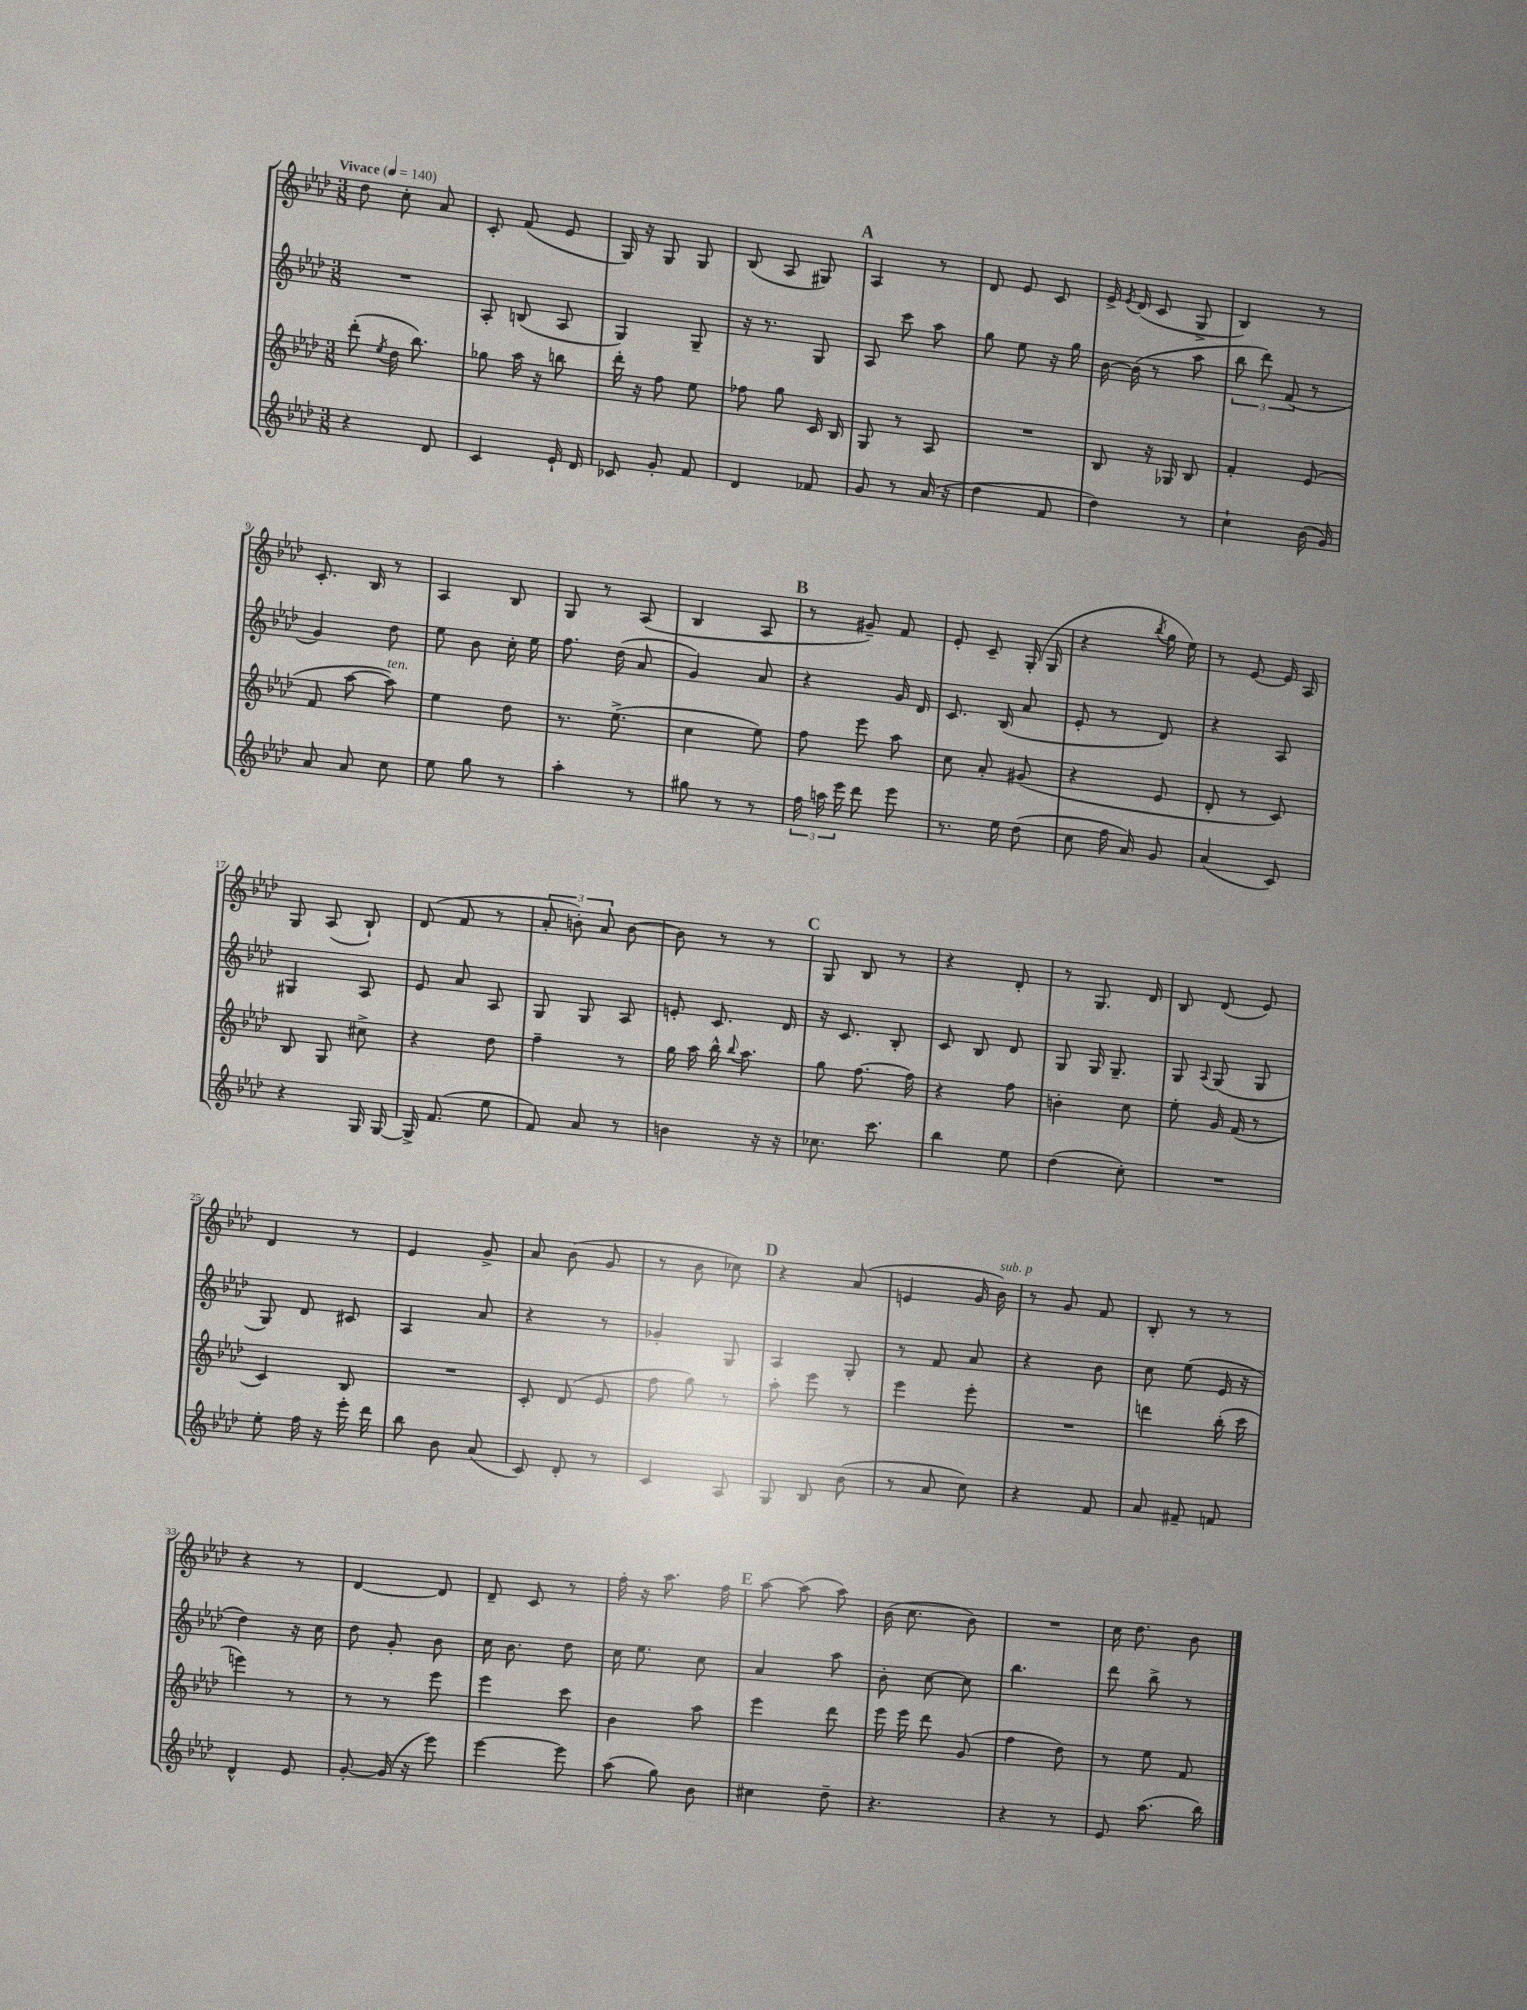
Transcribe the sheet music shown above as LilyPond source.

<<
\new StaffGroup <<
\new Staff = "s0" {
    \clef treble \key aes \major \numericTimeSignature \time 3/8 \tempo "Vivace" 4 = 140
    \autoBeamOff des''8 c''8-. aes'8 |
    c'8-. f'8( ees'8 |
    g16) r16 g8 g8 |
    bes8( aes8 gis8) |
    \mark \markup { \bold "A" } aes4 r8 |
    des'8 ees'8 c'8 |
    ees'16-> \acciaccatura { ees'8 } des'16( c'8 g8-> |
    bes4) r8 |
    c'8.-. bes16 r8 |
    aes4 bes8 |
    g8 r8 aes8( |
    bes4 aes8 |
    \mark \markup { \bold "B" } r8 gis'8--) f'8 |
    ees'8-. c'8-- g16-.( g16 |
    r4 \acciaccatura { bes''8 } g''16 ees''16) |
    r8 ees'8~ ees'16 aes16 |
    g8 aes8( bes8-!) |
    des'8( f'8 r8 |
    \tuplet 3/2 { aes'8-. b'8-.) aes'8 } b'8~ |
    b'8 r8 r8 |
    \mark \markup { \bold "C" } g8 bes8 r8 |
    r4 des'8-. |
    r8 g8. des'16 |
    bes8 des'8( ees'8) |
    des'4 r8 |
    ees'4 g'8-> |
    aes'8 bes'8( g'8 |
    r8 bes'8 ces''8) |
    \mark \markup { \bold "D" } r4 aes'8( |
    e'4 g'16 bes'16^\markup { \italic "sub. p" }) |
    r8 g'8 f'8 |
    bes8-. r8 r8 |
    r4 r8 |
    des'4~ des'8 |
    des'8-- c'8 r8 |
    f''16-. r16 aes''8. f''16 |
    \mark \markup { \bold "E" } aes''8~ aes''8( aes''8) |
    bes'16( c''8. bes'8) |
    R4. |
    c''16 des''8. bes'8 \bar "|." |
}
\new Staff = "s1" {
    \clef treble \key aes \major \numericTimeSignature \time 3/8
    \autoBeamOff R4. |
    aes8-. b8( aes8 |
    g4) g8-- |
    r16 r8. g8 |
    \mark \markup { \bold "A" } aes8 c'''8 aes''8 |
    g''8 ees''8 r16 g''16 |
    bes'16~ bes'16( r8 aes''8 |
    \tuplet 3/2 { bes''8 des'''8) f'8( } r8 |
    g'4) des''8 |
    ees''8 bes'8 c''16-. ees''16 |
    f''8. des''16( aes'8 |
    g'4) aes'8 |
    \mark \markup { \bold "B" } r4 g'16 des'16 |
    c'8. bes16( aes'8 |
    ees'8-. r8 des'8) |
    r4 aes8 |
    gis4 aes8 |
    ees'8 aes'8 aes8 |
    g8 g8 aes8 |
    e'8-. c'8. des'16 |
    \mark \markup { \bold "C" } r16 c'8. bes8-. |
    c'8 bes8 des'8 |
    g8 g16 g8.-- |
    g8 \appoggiatura { aes8 } g8( g8 |
    g8) des'8 cis'8 |
    aes4 aes'8 |
    r4 r8 |
    ges'4-. g8 |
    \mark \markup { \bold "D" } aes4 g8-. |
    r8 f'8 aes'8 |
    r4 bes'8 |
    c''8 ees''8( ees'16 r16 |
    des''4) r16 c''16 |
    des''8 g'8-. bes'8 |
    c''16 bes'8. des''8 |
    c''16 ees''8. c''8 |
    \mark \markup { \bold "E" } aes'4 aes''8 |
    bes'8-. c''8~ c''8 |
    bes''4. |
    des'''8 bes''8-> r8 \bar "|." |
}
\new Staff = "s2" {
    \clef treble \key aes \major \numericTimeSignature \time 3/8
    \autoBeamOff des'''8-.( \acciaccatura { ees''8 } des''16 bes''8.) |
    ges''8 aes''16 r16 b''8 |
    des'''16-. r16 f''8 ees''8 |
    fes''8 g''8 c'16 bes16 |
    \mark \markup { \bold "A" } g8 r8 aes8 |
    R4. |
    bes8 r16 ges16 bes8 |
    f'4-. ees'8( |
    f'8 aes''8~ aes''8^\markup { \italic "ten." }) |
    ees''4 des''8 |
    r8. ees''8.->( |
    c''4 ees''8) |
    \mark \markup { \bold "B" } f''8 ees'''8 aes''8 |
    c''8 aes'8-. gis'8( |
    r4 ees'8 |
    des'8-. r8 c'8) |
    bes8 g8 cis''8-> |
    r4 des''8 |
    f''4-- r8 |
    g''16 aes''16 bes''16-^ \appoggiatura { bes''8 } aes''8. |
    \mark \markup { \bold "C" } g''8 f''8.~ f''16 |
    r4 f''8 |
    b'4-. c''8 |
    ees''8-. g'16 f'16( r8 |
    c'4) bes8 |
    R4. |
    c'8-. des'8( ees'8 |
    f''8 g''8) r8 |
    \mark \markup { \bold "D" } aes''8-. ees'''8 r8 |
    ees'''4 ees'''8-. |
    R4. |
    d'''4 bes''16-.( c'''16 |
    e'''4) r8 |
    r8 r8 ees'''8 |
    ees'''4 c'''8 |
    bes'4 aes''8 |
    \mark \markup { \bold "E" } ees'''4 des'''8 |
    ees'''16 ees'''16 des'''8 g'8( |
    f''4 des''8) |
    r8 ees''8 f'8 \bar "|." |
}
\new Staff = "s3" {
    \clef treble \key aes \major \numericTimeSignature \time 3/8
    \autoBeamOff r4 des'8 |
    c'4 ees'16-! des'16 |
    ces'8 g'8-. f'8 |
    des'4 fes'8 |
    \mark \markup { \bold "A" } g'8 r8 aes'16( r16 |
    des''4 f'8 |
    des''4) r8 |
    c''4-! bes'16( g'16) |
    aes'8 aes'8 c''8 |
    ees''8 g''8 r8 |
    aes''4-. r8 |
    gis''8 r8 r8 |
    \mark \markup { \bold "B" } \tuplet 3/2 { f''16 a''16 ees'''16 } des'''8 ees'''8 |
    r8. ees''16 des''8( |
    c''8 f''16 aes'16) g'8 |
    aes'4( c'8) |
    r4 g16 g16~ |
    g16-> f'8.( ees''8 |
    f'8) aes'8 r8 |
    b'4 r16 r16 |
    \mark \markup { \bold "C" } ces''8. c'''8. |
    bes''4 ees''8 |
    des''4( c''8-.) |
    R4. |
    ees''8-. f''16 r16 ees'''16-. des'''16 |
    bes''8 bes'8 aes'8( |
    c'8) des'8-. r8 |
    c'4 aes8 |
    \mark \markup { \bold "D" } g8 bes8 bes'8( |
    r8 aes'8 c''8) |
    r4 f'8 |
    aes'8 fis'8-- f'8 |
    des'4-^ ees'8 |
    g'8~-. g'16( r16 ees'''8) |
    ees'''4~ ees'''8 |
    aes''8( g''8) bes'8 |
    \mark \markup { \bold "E" } cis''4 des''8-- |
    r4. |
    r4 r8 |
    ees'8 aes''8.( bes''16) \bar "|." |
}
>>
>>
